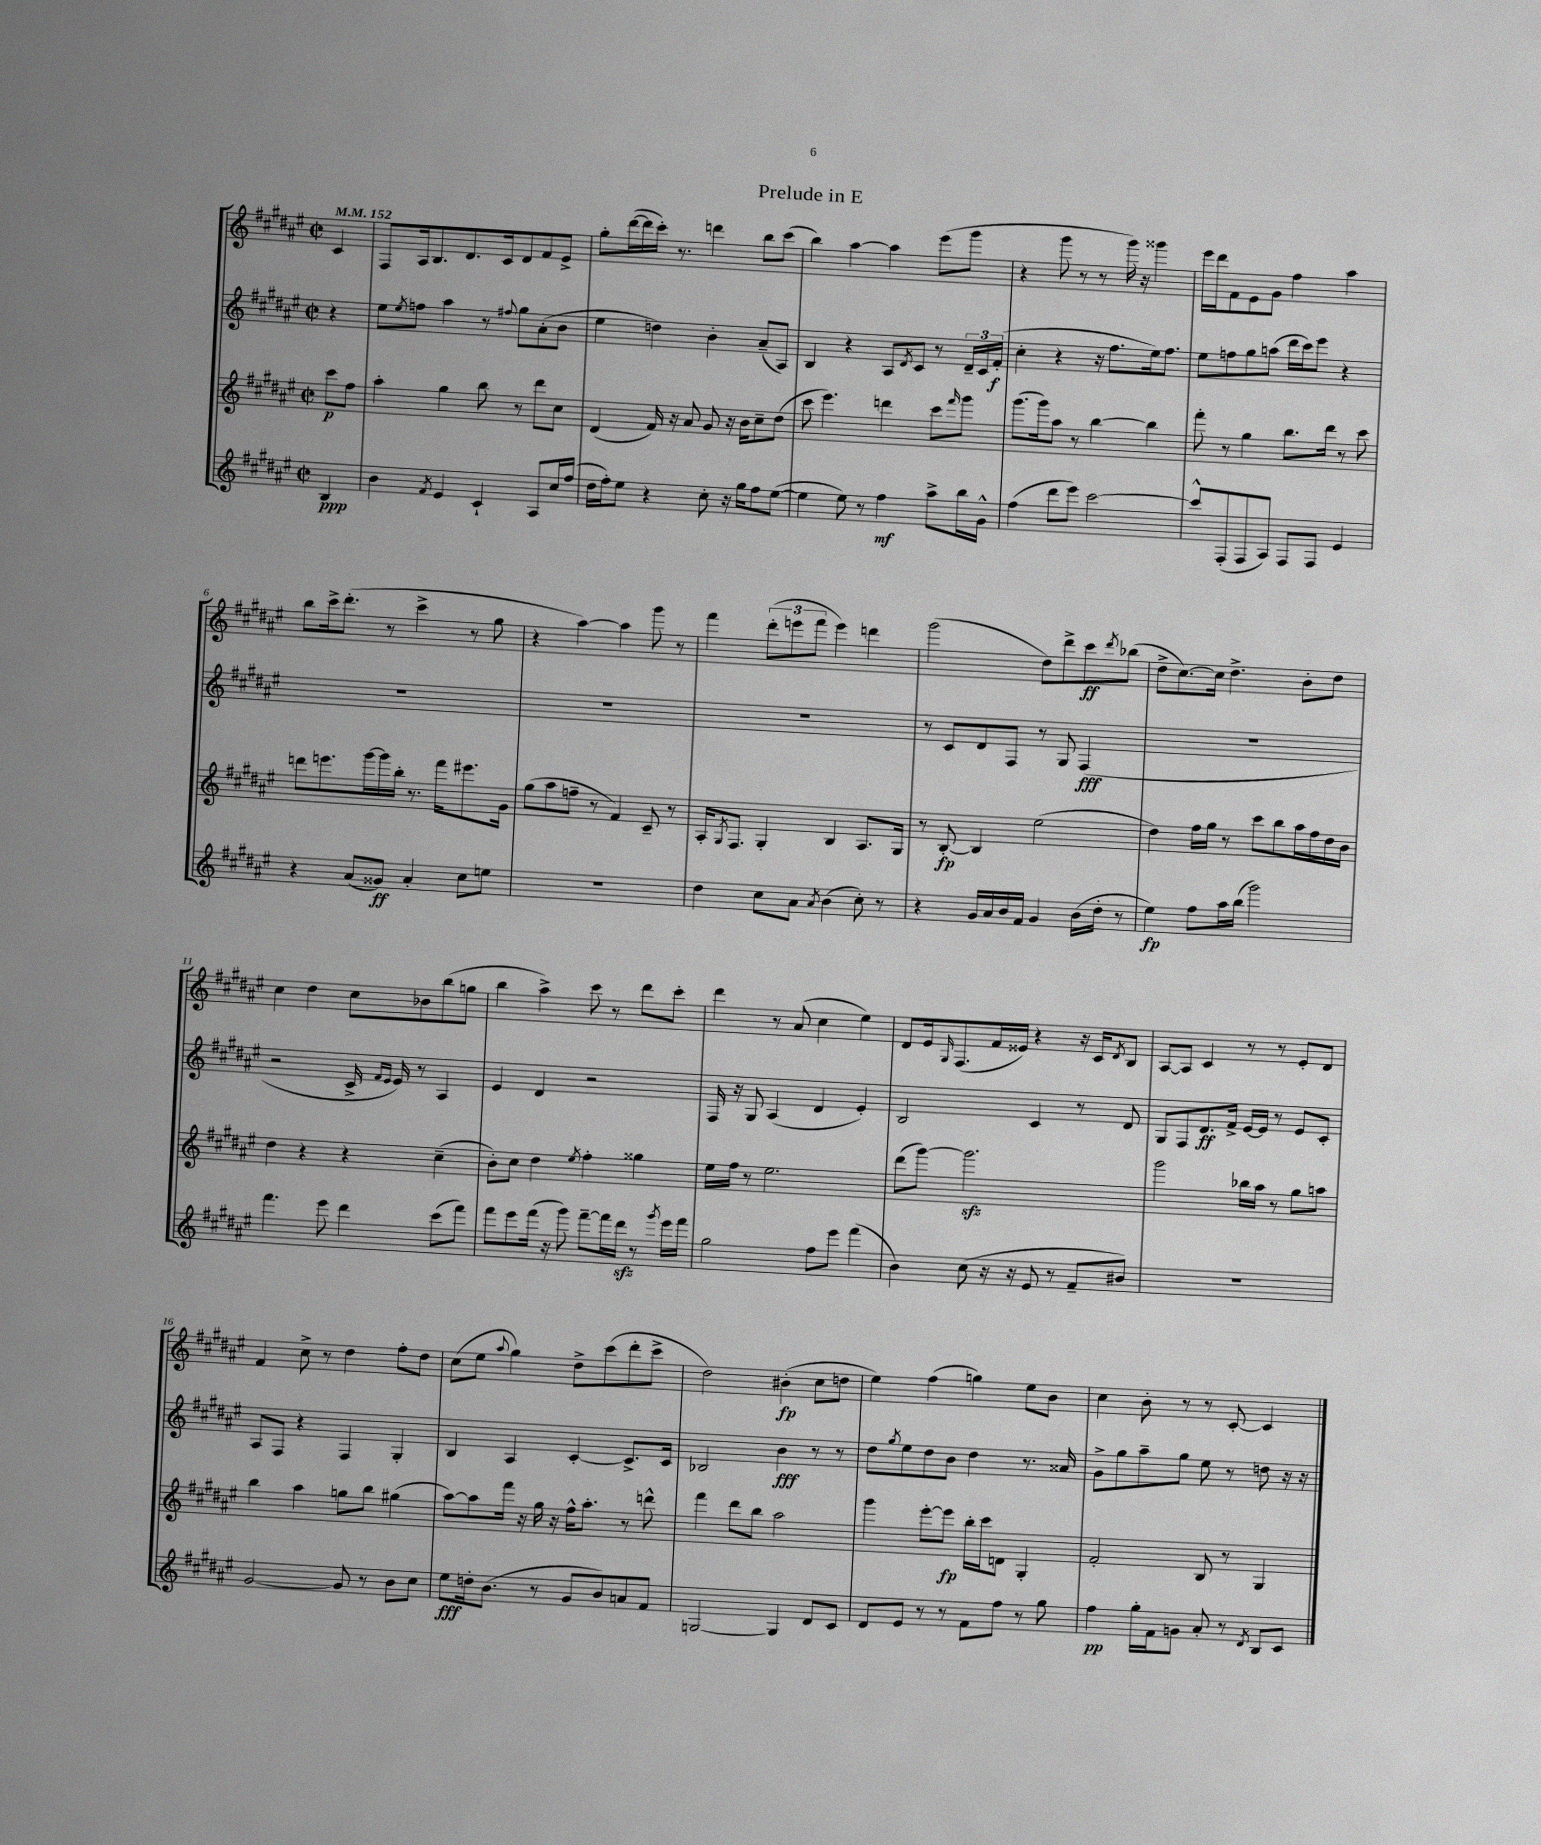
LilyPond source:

\header { title = "Prelude in E" }
<<
\new StaffGroup <<
\new Staff = "s0" {
    \clef treble \key fis \major \defaultTimeSignature \time 2/2 \partial 4 \tempo 4 = 152
    cis'4 |
    fis8 ais16 b8. dis'8. cis'16 dis'8 fis'8 eis'8-> |
    gis''8-. dis'''16~( dis'''16 cis'''16-.) r8. d'''4 b''8 cis'''8( |
    b''4) ais''4~ ais''4 eis'''8( gis'''8 |
    r4 gis'''8 r8 r8 gis'''16) r16 gisis'''4 |
    eis'''16 dis'''16 fis'8 eis'8 gis'8 fis''4 ais''4 |
    b''8 cis'''16-> dis'''8.-.( r8 cis'''4-> r8 gis''8 |
    r4 ais''4~) ais''4 gis'''8 r8 |
    fis'''4 \tuplet 3/2 { dis'''8-.( e'''8 fis'''8 } e'''4) d'''4 |
    gis'''2( dis''8) dis'''8-> cis'''8\ff \acciaccatura { dis'''8 } bes''8( |
    dis''8-> cis''8.~) cis''16 dis''4.-> b'8-. dis''8 |
    cis''4 dis''4 cis''8 bes'8 b''8( g''8 |
    b''4 ais''4->) cis'''8 r8 dis'''8 cis'''8-. |
    dis'''4 r8 ais'8( cis''4 eis''4) |
    dis'8 eis'16 \grace { gis16 } fis8.( fis'16 eisis'16) r4 r16 cis'16 \acciaccatura { dis'8 } b8 |
    ais8~ ais8 cis'4 r8 r8 eis'8-. dis'8 |
    fis'4 cis''8-> r8 dis''4 fis''8-. dis''8 |
    cis''8( eis''8 \appoggiatura { ais''8 } gis''4) dis''8-> cis'''8( dis'''8-. cis'''8-> |
    dis''2) bis'4-.\fp( cis''8 d''8 |
    eis''4) fis''4( g''4) eis''8 b'8 |
    cis''4 b'8-. r8 r8 cis'8~-. cis'4 \bar "|." |
}
\new Staff = "s1" {
    \clef treble \key fis \major \defaultTimeSignature \time 2/2 \partial 4
    r4 |
    eis''8 \acciaccatura { eis''8 } f''8 ais''4 r8 \appoggiatura { fis''8 } gis''8 ais'8-.( b'8 |
    eis''4 d''4) b'4-. ais'8--( ais8) |
    b4 r4 ais8 \acciaccatura { dis'8 } cis'8 r8 \tuplet 3/2 { dis'16-- cis'16 fis'16-.\f( } |
    cis''4-. r4 r16 fis''8. eis''16) fis''8. |
    eis''8 f''8 gis''8 a''8( dis'''16 cis'''16) eis'''8 r4 |
    R1 |
    R1 |
    R1 |
    r8 cis'8 dis'8 fis8 r8 gis8 fis4\fff( |
    R1 |
    r2 cis'16-> \grace { fis'16 eis'16 } eis'16) r8 ais4 |
    eis'4 dis'4 r2 |
    fis16 r16 gis8 ais4( dis'4 eis'4-.) |
    b2 cis'4 r8 dis'8 |
    gis8 fis8 dis'8.\ff fis'16-> eis'16~ eis'16 r8 eis'8 cis'8-. |
    ais8 fis8 r4 fis4 gis4-. |
    b4 ais4 cis'4~-. cis'8.-> cis'16 |
    bes2 b'4\fff r8 r8 |
    dis''8 \acciaccatura { gis''8 } eis''8 dis''8 b'8 dis''4 r8. aisis'16 |
    gis'8-> gis''8 ais''8-- gis''8 eis''8 r8 d''8 r16 r16 \bar "|." |
}
\new Staff = "s2" {
    \clef treble \key fis \major \defaultTimeSignature \time 2/2 \partial 4
    cis'''8\p fis''8 |
    ais''4-. gis''4 b''8 r8 dis'''8 cis''8 |
    dis'4( fis'16) r16 ais'8 gis'8 r16 b'16 cis''8-- dis''8( |
    cis'''8 eis'''4.) d'''4 cis'''8 \grace { fis'''16 } gis'''8 |
    gis'''8.( gis'''16) ais''8 r8 b''4~ b''4 |
    fis'''8-. r8 gis''4 b''8. dis'''16 r8 cis'''8 |
    d'''8 e'''8. gis'''16~ gis'''16 b''16-. r8. fis'''16 eis'''8. gis'16 |
    gis''8( ais''8 f''8-- r8 fis'4) cis'8-- r8 |
    ais16-. \acciaccatura { gis8 } fis8. gis4-. b4 ais8. gis16 |
    r8 b8~-.\fp b4 eis''2( |
    dis''4) fis''16 gis''16 r8 cis'''8 b''8 ais''16 fis''16 dis''16 b'16 |
    dis''4 r4 r4 cis''4--( |
    b'8-.) cis''8 dis''4 \acciaccatura { eis''8 } fis''4-. gisis''4 |
    eis''16 fis''16 r8 eis''2. |
    dis'''8( gis'''8~) gis'''2.\sfz |
    gis'''2 bes''16 ais''16 r8 gis''8 a''8 |
    b''4 ais''4 g''8 b''8 gis''4( |
    ais''8~) ais''8 fis'''16 r16 gis''16 r16 fis''16-^ ais''8.-. r8 d'''8-^ |
    fis'''4 dis'''8 b''8 ais''2 |
    gis'''4 eis'''8~-. eis'''8\fp b''16-. cis'''16 d'8 gis4-. |
    fis'2-. b8 r8 gis4 \bar "|." |
}
\new Staff = "s3" {
    \clef treble \key fis \major \defaultTimeSignature \time 2/2 \partial 4
    b4\ppp |
    b'4 \acciaccatura { fis'8 } eis'4 cis'4-! ais8 cis''16 fis''16( |
    dis''16 fis''16-.) eis''8 r4 cis''8-. r16 gis''16 fis''8 eis''8~( |
    eis''4 eis''8) r8 fis''4\mf ais''8-> b''16 gis'16-^ |
    fis''4( dis'''8 eis'''8) cis'''2~ |
    cis'''8-^ fis8-.( fis8 ais8) fis8 fis8 eis'4 |
    r4 ais'8( gisis'8\ff) ais'4-. cis''8 e''8 |
    R1 |
    dis''4 cis''8 ais'8 \acciaccatura { ais'8 } b'4( cis''8-.) r8 |
    r4 gis'16 ais'16 b'16 fis'16 gis'4 b'16( dis''16-. r8 |
    eis''4\fp) fis''8 ais''16 b''16( gis'''2) |
    fis'''4. eis'''8 dis'''4 cis'''8( fis'''8) |
    fis'''8 eis'''8 fis'''16( r16 gis'''8) fis'''8~-- fis'''16 dis'''16\sfz r8 \acciaccatura { gis'''8 } eis'''16 fis'''16 |
    gis''2 fis''8 eis'''8 fis'''4( |
    b'4) cis''8( r16 r16 eis'8 r8 fis'8-- bis'8) |
    R1 |
    gis'2~ gis'8 r8 b'8 cis''8 |
    eis''8\fff d''16-. b'8.( r8 gis'8 b'8) a'8 fis'8 |
    g2~ g4 dis'8 cis'8 |
    dis'8 eis'8 r8 r8 fis'8 fis''8 r8 gis''8 |
    fis''4\pp gis''16-. fis'16 g'8 ais'8-. r8 \acciaccatura { dis'8 } b8 cis'8 \bar "|." |
}
>>
>>
